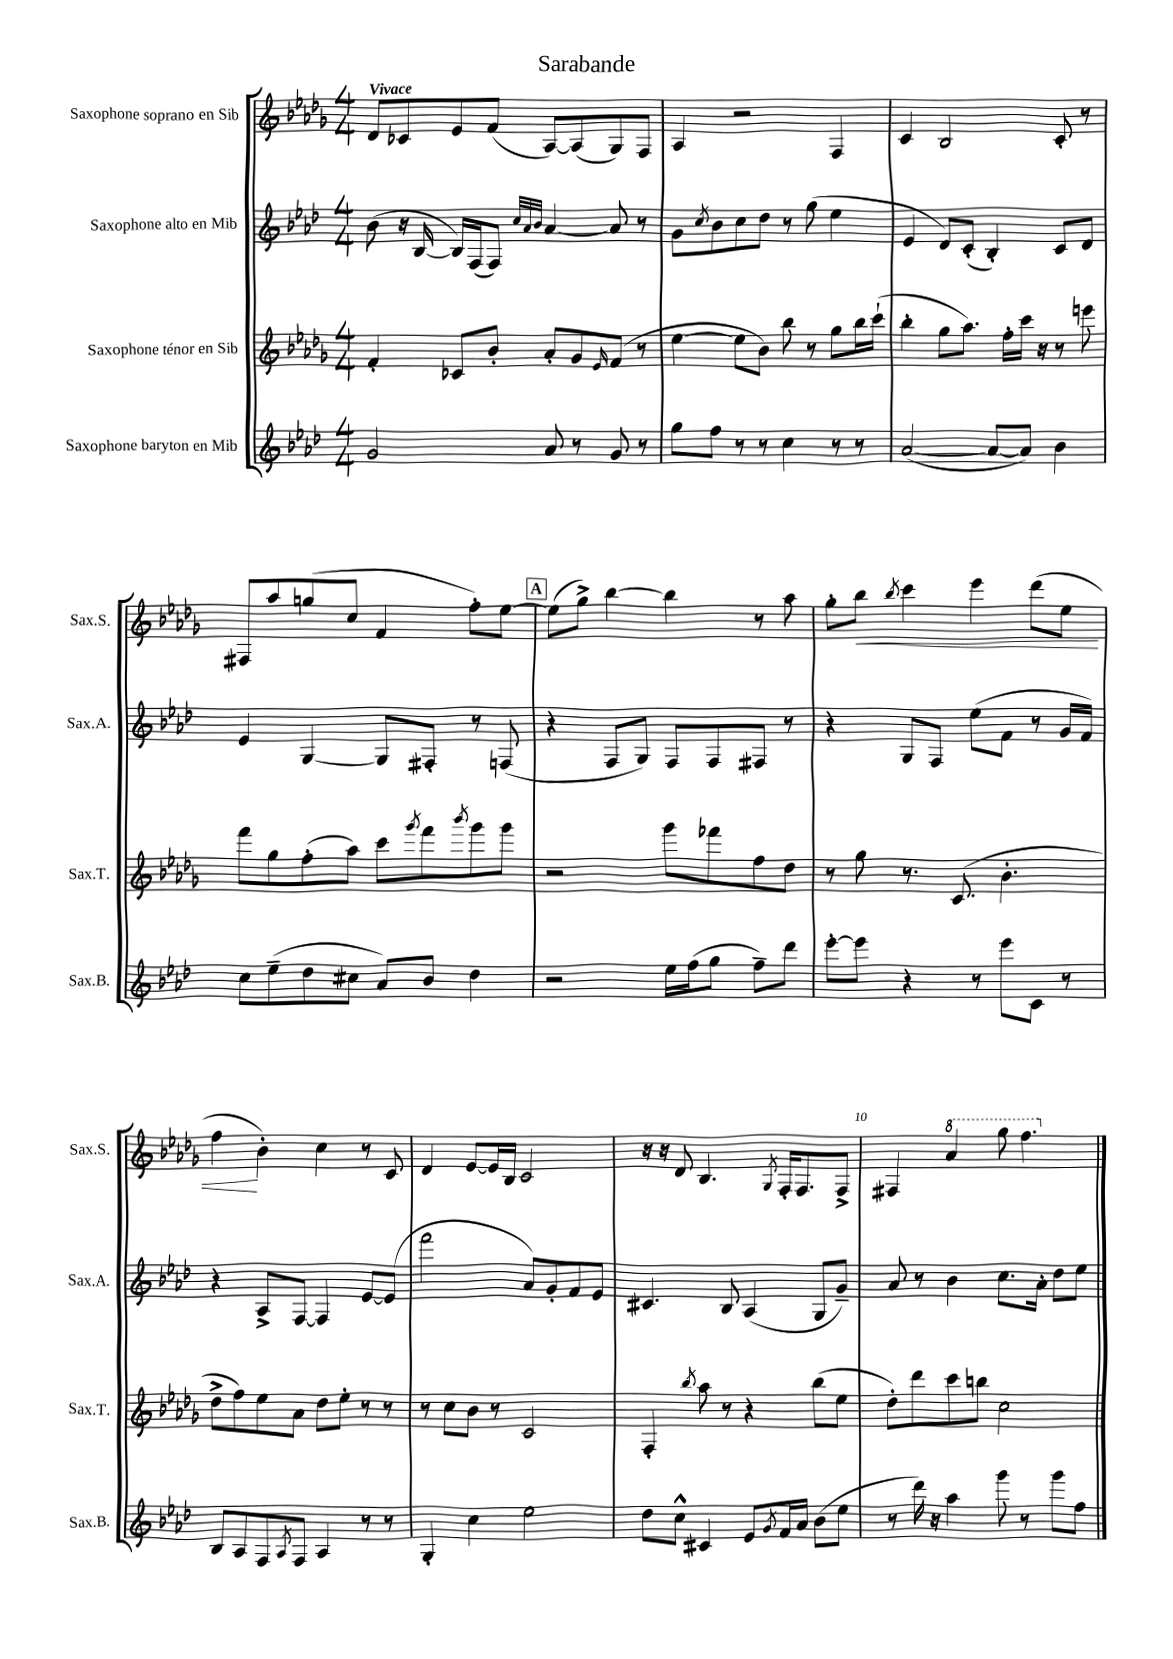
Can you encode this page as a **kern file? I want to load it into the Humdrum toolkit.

**kern	**kern	**kern	**kern
*staff4	*staff3	*staff2	*staff1
*clefG2	*clefG2	*clefG2	*clefG2
*k[b-e-a-d-]	*k[b-e-a-d-g-]	*k[b-e-a-d-]	*k[b-e-a-d-g-]
*M4/4	*M4/4	*M4/4	*M4/4
2g/	4f'/	(8b-\	8d-/L
.	.	16r	8c-/
.	.	[16B-/	.
.	8c-/L	16B-/]LL)	8e-/
.	.	(16F/J	.
.	8b-'/J	8F/J)	(8f/J
.	.	32qqcc/LLL	.
.	.	32qqa-/	.
.	.	32qqb-/JJJ	.
8a-/	8a-'/L	[4a-/	[8A-/L)
8r	8g-/	.	(8A-/]
.	16qqe-/	.	.
8g/	(8f/J	8a-/]	8G-/)
8r	8r	8r	8F/J
=	=	=	=
8gg\L	[4ee-\	8g\L	4A-/
.	.	8qcc/	.
8ff\J	.	8b-\	.
8r	8ee-\]L	8cc\	2r
8r	8b-\J)	8dd-\J	.
4cc\	8bb-\	8r	.
.	8r	(8gg\	.
8r	8gg-\L	4ee-\	4F/
8r	16bb-\L	.	.
.	(16ccc`\JJ	.	.
=	=	=	=
([2a-/	4bb-'\	4e-/	4c/
.	8gg-\L	8d-/L)	2B-/
.	8.aa-\J)	(8c'/J	.
8a-/_L	.	4B-'/)	.
.	16ff'\LL	.	.
8a-/]J)	16ccc\JJ	.	.
.	16r	.	.
4b-\	8r	8c/L	8c'/
.	8eee\	8d-/J	8r
=	=	=	=
8cc\L	8fff\L	4e-/	8F#/L
(8ee-~\	8gg-\	.	8aa-/
8dd-\	(8ff'\	[4G/	(8gg/
8cc#\J	8aa-\J)	.	8cc/J
8a-/L)	8ccc\L	8G/]L	4f/
.	8qggg-/	.	.
8b-/J	8fff\	8F#'/J	.
.	8qbbb-/	.	.
4dd-\	8ggg-\	8r	8ff'\L)
.	8ggg-\J	(8F/	[8ee-\J
=	=	=	=
2r	2r	4r	(8ee-\]L
.	.	.	8gg-^\J)
.	.	8F/L	[4bb-\
.	.	8G/J)	.
16ee-\LL	8ggg-\L	8F/L	4bb-\]
(16ff\J	.	.	.
8gg\J	8fff-\	8F/	.
8ff~\L)	8ff\	8F#/J	8r
8ddd-\J	8dd-\J	8r	8aa-\
=	=	=	=
[8eee-'\L	8r	4r	8gg-'\L
8eee-\]J	8gg-\	.	8bb-\J
.	.	.	8qbb-/
4r	8.r	8G/L	4ccc\
.	.	8F/J	.
.	(8.c/	.	.
8r	.	(8ee-\L	4eee-\
8eee-\L	4.b-'\	8f\J	.
8c\J	.	8r	(8ddd-\L
8r	.	16g/LL	8ee-\J
.	.	16f/JJ)	.
=	=	=	=
8B-/L	8dd-^\L	4r	4ff\
8A-/	8ff\)	.	.
8F/	8ee-\	8A-^/L	4b-'\)
8qA-/	.	.	.
8F/J	8a-\J	[8F/J	.
4A-/	8dd-\L	4F/]	4cc\
.	8ee-'\J	.	.
8r	8r	[8e-/L	8r
8r	8r	(8e-/]J	8c/
=	=	=	=
4G'/	8r	2fff\	4d-/
.	8cc\L	.	.
4cc\	8b-\J	.	[8e-/L
.	8r	.	16e-/]L
.	.	.	16B-/JJ
2ee-\	2c/	8a-/L)	2c/
.	.	8g'/	.
.	.	8f/	.
.	.	8e-/J	.
=	=	=	=
8dd-\L	4F'/	4.c#/	16r
.	.	.	16r
8cc^^\J	.	.	8d-/
.	8qbb-/	.	.
4c#/	8aa-\	.	4.B-/
.	8r	8B-/	.
8e-/L	4r	(4A-/	.
8qg/	.	.	8qG-/
16f/L	.	.	16F'/LK
16a-/JJ	.	.	8.F/
(8b-\L	(8bb-\L	8G/L	.
8ee-\J	8ee-\J	8g~/J)	8F^/J
=	=	=	=
8r	8dd-'\L)	8a-/	4F#/
16ddd-\)	8ddd-\	8r	.
16r	.	.	.
4aa-\	8ccc\	4b-\	4aa-/
.	8bb\J	.	.
8ggg\	2cc\	8.cc\L	8ggg-\
8r	.	.	4.fff\
.	.	16a-'\Jk	.
8ggg\L	.	8dd-\L	.
8ff\J	.	8ee-\J	.
==	==	==	==
*-	*-	*-	*-
